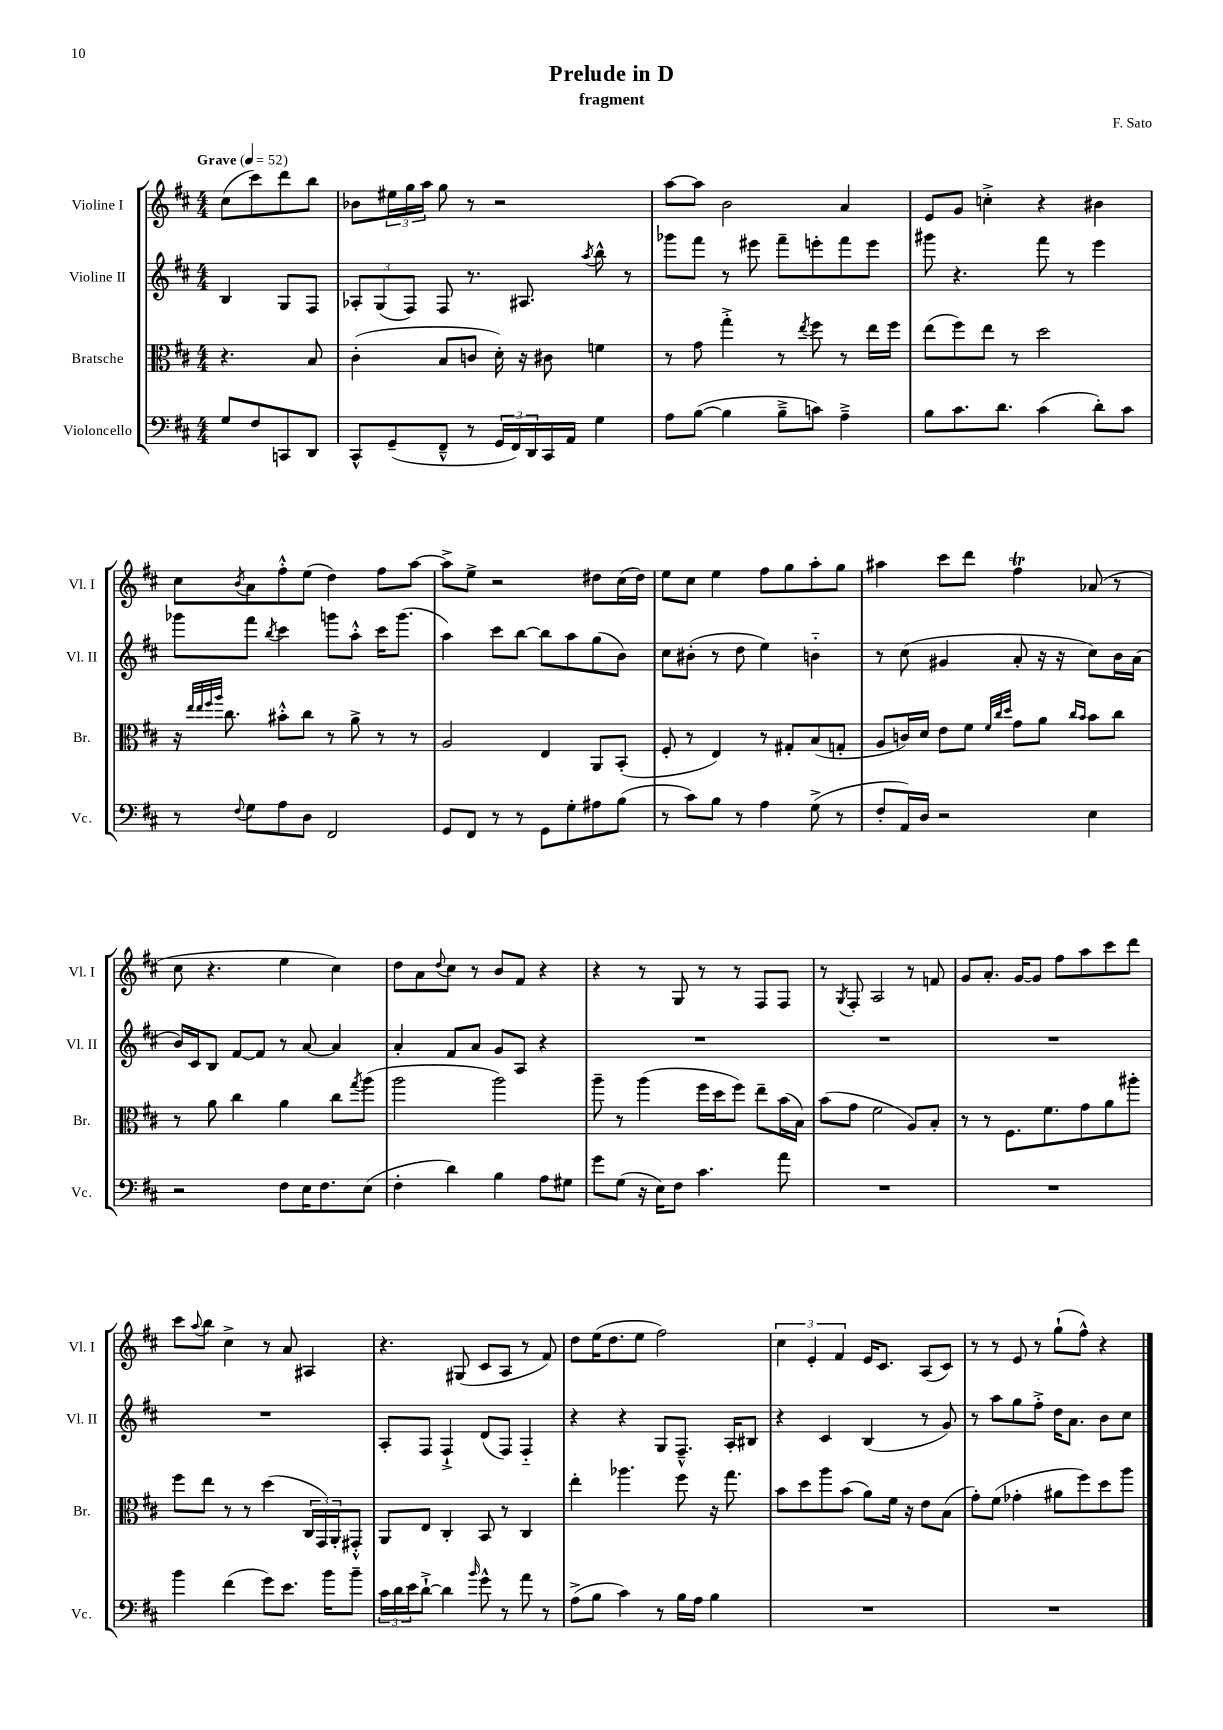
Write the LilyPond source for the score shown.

\header { title = "Prelude in D" composer = "F. Sato" subtitle = "fragment" }
<<
\new StaffGroup <<
\new Staff = "s0" \with { instrumentName = "Violine I" shortInstrumentName = "Vl. I" } {
    \clef treble \key d \major \numericTimeSignature \time 4/4 \partial 2 \tempo "Grave" 4 = 52
    cis''8( cis'''8) d'''8 b''8 |
    bes'8 \tuplet 3/2 { eis''16 g''16 a''16 } g''8 r8 r2 |
    a''8~ a''8 b'2 a'4 |
    e'8 g'8 c''4-.-> r4 bis'4 |
    cis''8 \acciaccatura { b'8 } a'8 fis''8-.-^ e''8( d''4) fis''8 a''8~ |
    a''8-> e''8-> r2 dis''8 cis''16( dis''16) |
    e''8 cis''8 e''4 fis''8 g''8 a''8-. g''8 |
    ais''4 cis'''8 d'''8 fis''4\trill aes'8( r8 |
    cis''8 r4. e''4 cis''4) |
    d''8 a'8 \appoggiatura { d''8 } cis''8 r8 b'8 fis'8 r4 |
    r4 r8 g8 r8 r8 fis8 fis8 |
    r8 \acciaccatura { g8 } fis8-. a2 r8 f'8 |
    g'8 a'8.-. g'16~ g'8 fis''8 a''8 cis'''8 d'''8 |
    cis'''8 \appoggiatura { a''8 } b''8 cis''4-> r8 a'8 ais4 |
    r4. gis8( cis'8 a8 r8 fis'8) |
    d''8 e''16( d''8. e''8 fis''2) |
    \tuplet 3/2 { cis''4 e'4-. fis'4 } e'16 cis'8. a8( cis'8) |
    r8 r8 e'8 r8 g''8-!( fis''8-^) r4 \bar "|." |
}
\new Staff = "s1" \with { instrumentName = "Violine II" shortInstrumentName = "Vl. II" } {
    \clef treble \key d \major \numericTimeSignature \time 4/4 \partial 2
    b4 g8 fis8 |
    \tuplet 3/2 { aes8-. g8( fis8) } fis8 r8. ais8. \acciaccatura { a''8 } b''8-^ r8 |
    ges'''8 fis'''8 r8 eis'''8 fis'''8-- e'''8-. fis'''8 e'''8 |
    gis'''8 r4. fis'''8 r8 e'''4 |
    ges'''8 fis'''8 \acciaccatura { b''8 } cis'''4 g'''8 a''8-.-^ cis'''16 g'''8.( |
    a''4) cis'''8 b''8~ b''8 a''8 g''8( b'8) |
    cis''8 bis'8-.( r8 d''8 e''4) b'4-_ |
    r8 cis''8( gis'4 a'8-. r16 r16 cis''8) b'16 a'16( |
    b'16) cis'16 b8 fis'8~ fis'8 r8 a'8~ a'4 |
    a'4-. fis'8 a'8 g'8 a8 r4 |
    R1 |
    R1 |
    R1 |
    R1 |
    a8-. fis8 fis4-!-> d'8( fis8) fis4-_ |
    r4 r4 g8 fis8.---^ a16-. bis8 |
    r4 cis'4 b4( r8 g'8) |
    r8 a''8 g''8 fis''8-.-> d''16 a'8. b'8 cis''8 \bar "|." |
}
\new Staff = "s2" \with { instrumentName = "Bratsche" shortInstrumentName = "Br." } {
    \clef alto \key d \major \numericTimeSignature \time 4/4 \partial 2
    r4. b8 |
    cis'4-.( b8 c'8 d'16-.) r16 cis'8 f'4 |
    r8 g'8 g''4-.-> r8 \acciaccatura { e''8 } fis''8 r8 e''16 fis''16 |
    e''8( fis''8) e''8 r8 d''2 |
    r16 \grace { e''32 e''32 fis''32 a''32 } cis''8. bis'8-.-^ cis''8 r8 a'8-> r8 r8 |
    a2 e4 a,8 b,8-.( |
    fis8-. r8 e4) r8 gis8-. b8( g8-. |
    a8 c'16) d'16 e'8 fis'8 \grace { fis'32 cis''32 d''32 } g'8 a'8 \grace { cis''16 b'16 } b'8 cis''8 |
    r8 a'8 cis''4 a'4 cis''8 \acciaccatura { g''8 } a''8( |
    a''2 a''2) |
    a''8-- r8 a''4( fis''16 d''16 fis''8) e''8-- b'16( b16) |
    b'8( g'8 fis'2 a8) b8-. |
    r8 r8 fis8. fis'8. g'8 a'8 ais''8-. |
    fis''8 e''8 r8 r8 d''4( \tuplet 3/2 { cis16 g,16) a,16-. } gis,8-.-^ |
    a,8 e8 cis4-. b,8 r8 cis4 |
    e''4-. aes''4. fis''8 r16 g''8. |
    b'8 d''8 a''8 b'8( a'8) fis'16 r16 e'8 b8( |
    g'8-.) fis'8( ges'4-. ais'8 fis''8) d''8 a''8 \bar "|." |
}
\new Staff = "s3" \with { instrumentName = "Violoncello" shortInstrumentName = "Vc." } {
    \clef bass \key d \major \numericTimeSignature \time 4/4 \partial 2
    g8 fis8 c,8 d,8 |
    cis,8-^ g,8--( fis,8---^ r8 \tuplet 3/2 { g,16 fis,16) d,16 } cis,16 a,16 g4 |
    a8 b8~( b4 b8---> c'8) a4---> |
    b8 cis'8. d'8. cis'4( d'8-.) cis'8 |
    r8 \appoggiatura { fis8 } g8 a8 d8 fis,2 |
    g,8 fis,8 r8 r8 g,8 g8-. ais8 b8( |
    r8 cis'8) b8 r8 a4 g8->( r8 |
    fis8-. a,16) d16 r2 e4 |
    r2 fis8 e16 fis8. e8( |
    fis4-. d'4) b4 a8 gis8 |
    g'8 g8( r16 e16) fis8 cis'4. a'8 |
    R1 |
    R1 |
    b'4 fis'4( g'8) e'8. b'16 b'8-- |
    \tuplet 3/2 { cis'16 d'16 e'16 } d'8~-!-> d'4 \grace { b'16 } g'8-^ r8 a'8 r8 |
    a8->( b8 cis'4) r8 b16 a16 b4 |
    R1 |
    R1 \bar "|." |
}
>>
>>
\layout { \context { \Score \remove "Bar_number_engraver" } }
